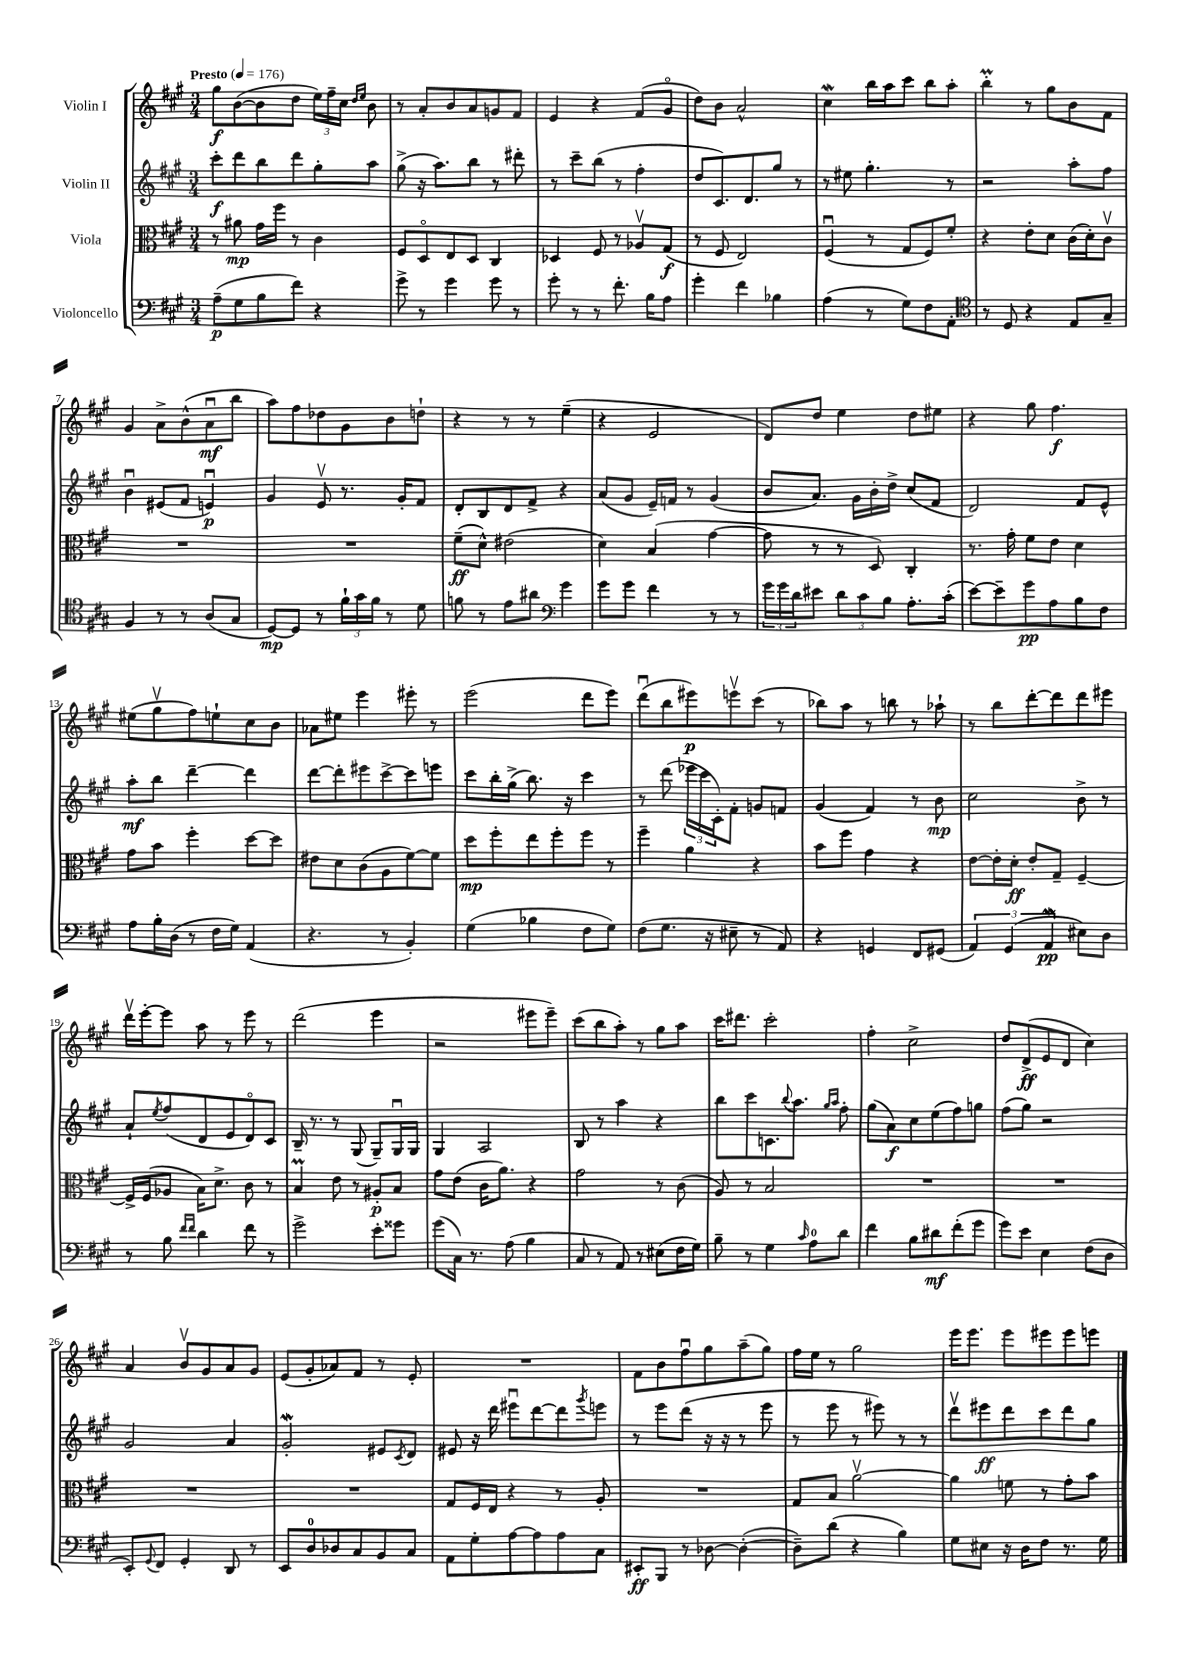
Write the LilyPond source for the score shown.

<<
\new StaffGroup <<
\new Staff = "s0" \with { instrumentName = "Violin I" } {
    \clef treble \key a \major \numericTimeSignature \time 3/4 \tempo "Presto" 4 = 176
    gis''8\f b'8~( b'8 d''8 \tuplet 3/2 { e''16) fis''16-- cis''16 } \grace { d''16 e''16 } b'8 |
    r8 a'8-. b'8 a'8 g'8 fis'8 |
    e'4 r4 fis'8( gis'8\flageolet |
    d''8) b'8 a'2-^ |
    cis''4\mordent b''16 a''16 cis'''8 b''8 a''8-. |
    b''4-.\prall r8 gis''8 b'8 fis'8 |
    gis'4 a'8-> b'8-^( a'8\downbow\mf b''8 |
    a''8) fis''8 des''8 gis'8 b'8 d''8-! |
    r4 r8 r8 e''4--( |
    r4 e'2 |
    d'8) d''8 e''4 d''8 eis''8 |
    r4 gis''8 fis''4.\f |
    eis''8( gis''8\upbow fis''8) e''8-! cis''8 b'8 |
    aes'8 eis''8 e'''4 eis'''8-. r8 |
    e'''2( d'''8 e'''8) |
    d'''8\downbow( b''8 eis'''8\p) e'''8\upbow cis'''8( r8 |
    bes''8) a''8 r8 b''8 r8 aes''8-! |
    r8 b''8 d'''8~-. d'''8 d'''8 eis'''8 |
    d'''16\upbow e'''16~-. e'''8 a''8 r8 e'''8 r8 |
    d'''2( e'''4 |
    r2 eis'''8 eis'''8--) |
    cis'''8( b''8 a''8-.) r8 gis''8 a''8 |
    cis'''16 dis'''8. cis'''2-. |
    fis''4-. cis''2-> |
    d''8 d'8->\ff( e'8 d'8 cis''4) |
    a'4 b'8\upbow gis'8 a'8 gis'8 |
    e'8( gis'8-. aes'8) fis'8 r8 e'8-. |
    R2. |
    fis'8 b'8 fis''8\downbow gis''8 a''8--( gis''8) |
    fis''16 e''16 r8 gis''2 |
    e'''16 e'''8. e'''8 eis'''8 eis'''8 e'''8 \bar "|." |
}
\new Staff = "s1" \with { instrumentName = "Violin II" } {
    \clef treble \key a \major \numericTimeSignature \time 3/4
    cis'''8-.\f d'''8 b''8 d'''8 gis''8-. a''8 |
    gis''8->( r16 a''8.) b''8 r8 dis'''8-. |
    r8 cis'''8-- b''8( r8 fis''4-. |
    d''8 cis'8.) d'8. gis''8 r8 |
    r8 eis''8 gis''4.-. r8 |
    r2 a''8-. fis''8 |
    b'4\downbow eis'8( fis'8 e'4\downbow\p) |
    gis'4 e'8\upbow r8. gis'16-. fis'8 |
    d'8-. b8 d'8 fis'8-> r4 |
    a'8( gis'8 e'16--) f'16 r8 gis'4( |
    b'8 a'8.) gis'16 b'16-. d''16-> cis''8( fis'8 |
    d'2) fis'8 e'8-^ |
    a''8-.\mf b''8 d'''4~-- d'''4 |
    d'''8~ d'''8-. eis'''8 cis'''8~-> cis'''8 e'''8 |
    cis'''8 b''16-. gis''16->( b''8.) r16 cis'''4 |
    r8 d'''8( \tuplet 3/2 { ees'''16 cis'''16 cis'16-.) } fis'8-. g'8 f'8 |
    gis'4( fis'4) r8 b'8\mp |
    cis''2 b'8-> r8 |
    a'8-! \acciaccatura { e''8 } fis''8( d'8 e'8 d'8\flageolet) cis'8 |
    b16-- r8. r8 gis8( gis8--) gis16\downbow gis16 |
    gis4 a2 |
    b8 r8 a''4 r4 |
    b''8 cis'''8 c'8. \appoggiatura { b''8 } a''8. \grace { gis''16 a''16 } fis''8-. |
    gis''8( a'8\f) cis''8 e''8( fis''8) g''8 |
    fis''8( gis''8) r2 |
    gis'2 a'4 |
    gis'2-.\mordent eis'8 \acciaccatura { cis'8 } d'8 |
    eis'8 r16 d'''16 eis'''8\downbow d'''8~ d'''8 \acciaccatura { gis'''8 } e'''8 |
    r8 e'''8 d'''8( r16 r16 r8 e'''8 |
    r8 e'''8 r8 eis'''8) r8 r8 |
    d'''8\upbow eis'''8\ff d'''8 cis'''8 d'''8 gis''8 \bar "|." |
}
\new Staff = "s2" \with { instrumentName = "Viola" } {
    \clef alto \key a \major \numericTimeSignature \time 3/4
    r8 ais'8\mp gis'16 fis''16 r8 cis'4 |
    fis8 d8\flageolet e8 d8 cis4 |
    des4 fis8 r8 aes8\upbow gis8\f( |
    r8 fis8 e2) |
    fis4\downbow( r8 gis8 fis8) fis'8-. |
    r4 e'8-. d'8 cis'16( d'16-.) cis'8\upbow |
    R2. |
    R2. |
    fis'8--\ff( d'8-^) eis'2( |
    d'4) b4( gis'4~ |
    gis'8 r8 r8 d8) cis4-. |
    r8. gis'16-. fis'8 e'8 d'4 |
    gis'8 b'8 fis''4-. d''8~ d''8 |
    eis'8 d'8 cis'8( a8 fis'8~) fis'8 |
    d''8\mp fis''8-. e''8 fis''8-. fis''8 r8 |
    fis''4-- a'4 r4 |
    b'8 fis''8 gis'4 r4 |
    e'8~ e'16-. d'16-.\ff e'8-. gis8-- fis4~-- |
    fis16-> fis16( aes8 b16) d'8.-> cis'8 r8 |
    b4\prall e'8 r8 ais8-.\p b8 |
    gis'8 e'8( cis'16 a'8.) r4 |
    gis'2 r8 cis'8( |
    a8) r8 b2 |
    R2. |
    R2. |
    R2. |
    R2. |
    gis8 fis16 e16 r4 r8 a8-. |
    R2. |
    gis8 b8 a'2~\upbow |
    a'4 f'8 r8 gis'8-. b'8 \bar "|." |
}
\new Staff = "s3" \with { instrumentName = "Violoncello" } {
    \clef bass \key a \major \numericTimeSignature \time 3/4
    a8--\p( gis8 b8 fis'8) r4 |
    gis'8-> r8 gis'4 gis'8 r8 |
    gis'8-. r8 r8 fis'8.-. b16 a8 |
    gis'4-. fis'4 bes4 |
    a4( r8 gis8) fis8 a,8-. |
    \clef tenor r8 d8 r4 e8 gis8-- |
    fis4 r8 r8 a8( gis8 |
    d8~\mp) d8 r8 \tuplet 3/2 { fis'16-! gis'16 fis'16 } r8 d'8 |
    f'8 r8 e'8 ais'8 \clef bass gis'4 |
    gis'8 gis'8 fis'4 r8 r8 |
    \tuplet 3/2 { gis'16 gis'16 d'16 } eis'8 \tuplet 3/2 { d'8 cis'8 b8 } a8.-. cis'16-.( |
    e'8~) e'8-- gis'8\pp a8 b8 fis8 |
    a8 b16-. d16( r8 fis16 gis16) a,4( |
    r4. r8 b,4-.) |
    gis4( bes4 fis8 gis8) |
    fis8( gis8. r16 eis8-- r8 a,8) |
    r4 g,4 fis,8 gis,8( |
    \tuplet 3/2 { a,4) gis,4( a,4\mordent\pp } eis8) d8 |
    r8 b8 \grace { fis'16 fis'16 } d'4 fis'8 r8 |
    gis'2-> e'8-. gisis'8 |
    gis'8( cis16) r8. a8( b4 |
    cis8 r8 a,8) r8 eis8( fis16 gis16) |
    b8-- r8 gis4 \grace { cis'16 } a8-0 d'8 |
    fis'4 b8 dis'8\mf fis'8-.( gis'8 |
    gis'8) e'8 e4 fis8( d8 |
    e,8-.) \appoggiatura { gis,8 } fis,8 gis,4-. d,8 r8 |
    e,8 d8-0 des8 cis8 b,8 cis8 |
    a,8 gis8-. a8~ a8 a8 cis8 |
    eis,8-.\ff b,,8 r8 des8~ des4~-.( |
    des8--) d'8( r4 b4) |
    gis8 eis8 r16 d16 fis8 r8. gis16 \bar "|." |
}
>>
>>
